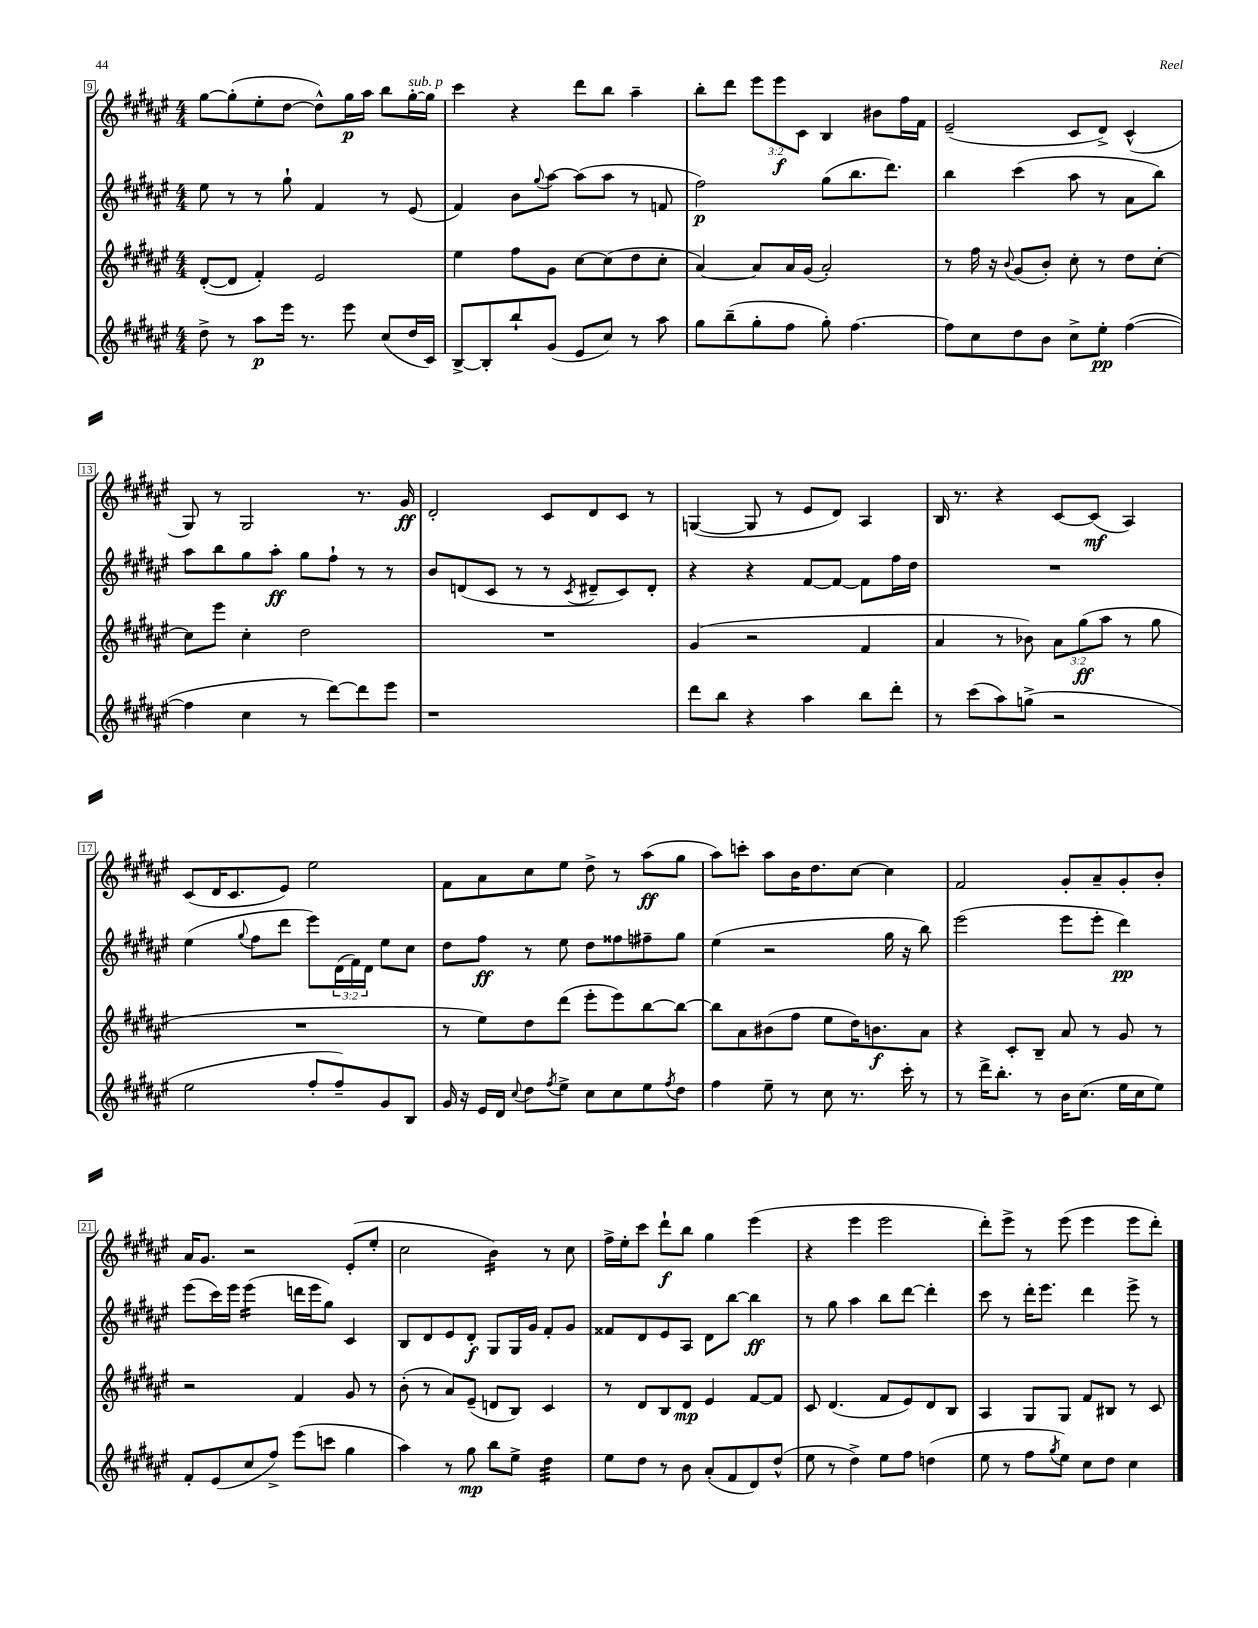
<<
\new StaffGroup <<
\new Staff = "s0" {
    \clef treble \key fis \major \numericTimeSignature \time 4/4 \override Staff.TupletNumber.text = #tuplet-number::calc-fraction-text
    gis''8~ gis''8-.( eis''8-. dis''8~ dis''8-^) gis''16\p ais''16 b''8 gis''16~-.^\markup { \italic "sub. p" } gis''16 |
    cis'''4 r4 dis'''8 b''8 ais''4-- |
    b''8-. dis'''8 \tuplet 3/2 { eis'''8 eis'''8\f cis'8 } b4 bis'8 fis''16 fis'16 |
    eis'2--( cis'8 dis'8->) cis'4-^( |
    gis8) r8 gis2 r8. gis'16\ff |
    dis'2-. cis'8 dis'8 cis'8 r8 |
    g4~( g8 r8 eis'8 dis'8) ais4 |
    b16 r8. r4 cis'8~ cis'8\mf( ais4) |
    cis'8( dis'16 cis'8. eis'8) eis''2 |
    fis'8 ais'8 cis''8 eis''8 dis''8-> r8 ais''8\ff( gis''8 |
    ais''8) c'''8-. ais''8 b'16 dis''8. cis''8~ cis''4 |
    fis'2 gis'8-. ais'8-- gis'8-. b'8-. |
    ais'16 gis'8. r2 eis'8-.( eis''8-. |
    cis''2 b'4:16) r8 cis''8 |
    fis''16-> eis''16-. cis'''8 dis'''8-!\f b''8 gis''4 eis'''4( |
    r4 eis'''4 eis'''2 |
    dis'''8-.) eis'''8-> r8 eis'''8( eis'''4 eis'''8 dis'''8-.) \bar "|." |
}
\new Staff = "s1" {
    \clef treble \key fis \major \numericTimeSignature \time 4/4 \override Staff.TupletNumber.text = #tuplet-number::calc-fraction-text
    eis''8 r8 r8 gis''8-! fis'4 r8 eis'8( |
    fis'4) b'8 \appoggiatura { gis''8 } ais''8~ ais''8( ais''8 r8 f'8 |
    fis''2\p) gis''8( b''8. dis'''8.) |
    b''4 cis'''4( ais''8 r8 ais'8 b''8) |
    ais''8 b''8 gis''8 ais''8-.\ff gis''8 fis''8-! r8 r8 |
    b'8 d'8( cis'8 r8 r8 \acciaccatura { cis'8 } dis'8-- cis'8) dis'8-. |
    r4 r4 fis'8~ fis'8~ fis'8 fis''16 dis''16 |
    R1 |
    eis''4( \appoggiatura { gis''8 } fis''8 dis'''8 eis'''8) \tuplet 3/2 { dis'16( fis'16) dis'16 } eis''8 cis''8 |
    dis''8 fis''8\ff r8 eis''8 dis''8 fisis''8 fis''8-- gis''8 |
    eis''4( r2 gis''16 r16 b''8) |
    eis'''2( eis'''8 eis'''8-. dis'''4\pp) |
    eis'''8( cis'''16) eis'''16 eis'''4:16( d'''16 eis'''16 gis''8) cis'4 |
    b8 dis'8 eis'8 dis'8-.\f gis8 gis16 gis'16 fis'8-. gis'8 |
    fisis'8 dis'8 eis'8 ais8 dis'8 b''8~ b''4\ff |
    r8 gis''8 ais''4 b''8 dis'''8~ dis'''4-. |
    cis'''8 r8 dis'''16-. eis'''8. dis'''4 eis'''8-> r8 \bar "|." |
}
\new Staff = "s2" {
    \clef treble \key fis \major \numericTimeSignature \time 4/4 \override Staff.TupletNumber.text = #tuplet-number::calc-fraction-text
    dis'8~-.( dis'8 fis'4-.) eis'2 |
    eis''4 fis''8 gis'8 cis''8~ cis''8( dis''8 cis''8-. |
    ais'4~) ais'8 ais'16 gis'16( ais'2-.) |
    r8 fis''16 r16 \appoggiatura { b'8 } gis'8( b'8-.) cis''8-. r8 dis''8 cis''8~-. |
    cis''8 eis'''8 cis''4-. dis''2 |
    R1 |
    gis'4( r2 fis'4 |
    ais'4 r8 bes'8) \tuplet 3/2 { ais'8 gis''8\ff( ais''8 } r8 gis''8 |
    R1 |
    r8 eis''8) dis''8 dis'''8( eis'''8-. eis'''8) b''8~ b''8~ |
    b''8 ais'8 bis'8( fis''8 eis''8 dis''16) b'8.\f ais'8 |
    r4 cis'8-. b8-- ais'8 r8 gis'8 r8 |
    r2 fis'4 gis'8 r8 |
    b'8-.( r8 ais'8) eis'8--( d'8 b8) cis'4 |
    r8 dis'8 b8 dis'8\mp eis'4 fis'8~ fis'8 |
    cis'8 dis'4.( fis'8 eis'8) dis'8 b8 |
    ais4 gis8 gis8 fis'8 bis8 r8 cis'8 \bar "|." |
}
\new Staff = "s3" {
    \clef treble \key fis \major \numericTimeSignature \time 4/4
    dis''8-> r8 ais''8\p eis'''16 r8. eis'''8 cis''8( dis''16 cis'16) |
    b8~-> b8-. b''8-! gis'8( eis'8 cis''8) r8 ais''8 |
    gis''8 b''8--( gis''8-. fis''8 gis''8-.) fis''4.~ |
    fis''8 cis''8 dis''8 b'8 cis''8-> eis''8-.\pp fis''4~( |
    fis''4 cis''4 r8 dis'''8~) dis'''8 eis'''8 |
    r1 |
    dis'''8 b''8 r4 ais''4 b''8 dis'''8-. |
    r8 cis'''8( ais''8) g''8->( r2 |
    eis''2 fis''8-. fis''8--) gis'8 b8 |
    gis'16 r16 eis'16 dis'16 \appoggiatura { cis''8 } dis''8 \acciaccatura { fis''8 } eis''8-> cis''8 cis''8 eis''8 \acciaccatura { fis''8 } dis''8 |
    fis''4 eis''8-- r8 cis''8 r8. cis'''16-. r8 |
    r8 dis'''16-> b''8.-. r8 b'16 cis''8.( eis''16 cis''16 eis''8) |
    fis'8-. eis'8( cis''8 fis''8->) eis'''8( c'''8 gis''4 |
    ais''4) r8 gis''8\mp b''8 eis''8-> dis''4:32 |
    eis''8 dis''8 r8 b'8 ais'8-.( fis'8 dis'8) dis''8-^( |
    eis''8 r8 dis''4->) eis''8 fis''8 d''4( |
    eis''8 r8 fis''8 \acciaccatura { gis''8 } eis''8) cis''8 dis''8 cis''4 \bar "|." |
}
>>
>>
\layout { \context { \Score currentBarNumber = #9 \override BarNumber.stencil = #(make-stencil-boxer 0.1 0.3 ly:text-interface::print) } }
